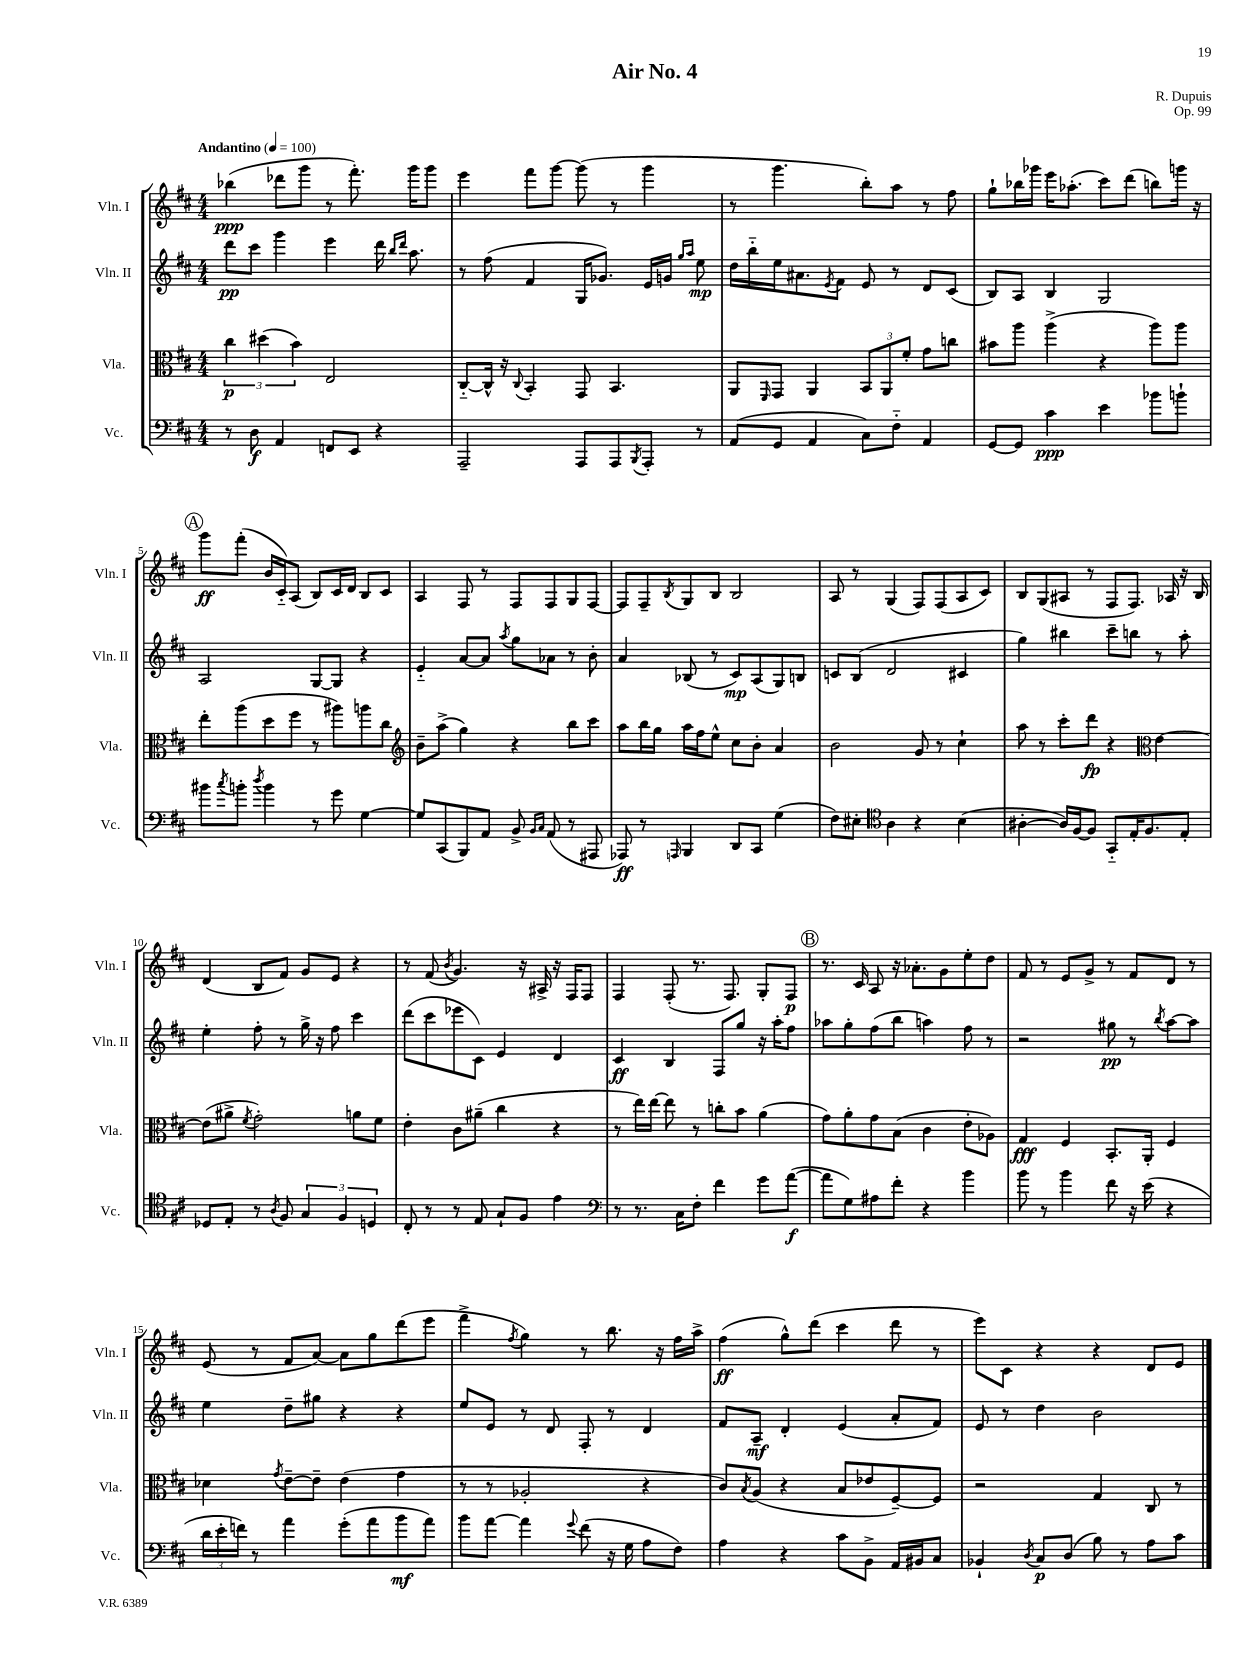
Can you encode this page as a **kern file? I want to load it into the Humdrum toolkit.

**kern	**dynam	**kern	**dynam	**kern	**dynam	**kern	**dynam
*part4	*part4	*part3	*part3	*part2	*part2	*part1	*part1
*staff4	*staff4	*staff3	*staff3	*staff2	*staff2	*staff1	*staff1
*I"Vc.	*	*I"Vla.	*	*I"Vln. II	*	*I"Vln. I	*
*I'Vc.	*	*I'Vla.	*	*I'Vln. II	*	*I'Vln. I	*
*clefF4	*	*clefC3	*	*clefG2	*	*clefG2	*
*k[f#c#]	*	*k[f#c#]	*	*k[f#c#]	*	*k[f#c#]	*
*M4/4	*	*M4/4	*	*M4/4	*	*M4/4	*
*MM100	*	*MM100	*	*MM100	*	*MM100	*
=1	=1	=1	=1	=1	=1	=1	=1
!	!	!	!	!	!	!LO:TX:a:B:t=Andantino	!
8r	.	6cc#\	p	8ddd\L	pp	(4bb-X\	ppp
8D\	f	.	.	8ccc#\J	.	.	.
.	.	(6dd#X\	.	.	.	.	.
4AA/	.	.	.	4ggg\	.	8ddd-X\L	.
.	.	6b\)	.	.	.	.	.
.	.	.	.	.	.	8ggg\J	.
8FFn/L	.	2E/	.	4eee\	.	8r	.
8EE/J	.	.	.	.	.	8.fff#'\)	.
4r	.	.	.	16ddd\	.	.	.
.	.	.	.	16qqbb/LL	.	.	.
.	.	.	.	16qqddd/JJ	.	.	.
.	.	.	.	8.aa\	.	16ggg\KL	.
.	.	.	.	.	.	8ggg\J	.
=2	=2	=2	=2	=2	=2	=2	=2
2AAA~/	.	[8C#/L	.	8r	.	4eee\	.
.	.	16C#^^/Jk]	.	(8ff#\	.	.	.
.	.	16r	.	.	.	.	.
.	.	8qqC#/	.	.	.	.	.
.	.	4BB'/	.	4f#/	.	8fff#\L	.
.	.	.	.	.	.	[8ggg\J	.
8AAA/L	.	8GG/	.	16G/KL	.	(8ggg\]	.
.	.	.	.	8.g-X/J)	.	.	.
8AAA/	.	4.BB/	.	.	.	8r	.
8qBBB/	.	.	.	.	.	.	.
8AAA'/J	.	.	.	16e/LL	.	4ggg\	.
.	.	.	.	16gn/JJ	.	.	.
.	.	.	.	16qqgg/LL	.	.	.
.	.	.	.	16qqaa/JJ	.	.	.
8r	.	.	.	8ee\	mp	.	.
=3	=3	=3	=3	=3	=3	=3	=3
(8AA/L	.	8AA/L	.	16dd\LL	.	8r	.
.	.	.	.	16bb\	.	.	.
.	.	16qqFF#/	.	.	.	.	.
8GG/J	.	8GG/J	.	16ee\J	.	4.ggg\	.
.	.	.	.	8.a#X\	.	.	.
4AA/	.	4AA/	.	.	.	.	.
.	.	.	.	8qe/	.	.	.
.	.	.	.	8f#\J	.	.	.
8C#\L)	.	12BB/L	.	8e/	.	8bb'\L)	.
.	.	12AA/	.	.	.	.	.
8F#\J	.	.	.	8r	.	8aa\J	.
.	.	12f#'/J	.	.	.	.	.
4AA/	.	8g\L	.	8d/L	.	8r	.
.	.	8ccn\J	.	(8c#/J	.	8ff#\	.
=4	=4	=4	=4	=4	=4	=4	=4
[8GG/L	.	8b#X\L	.	8B/L)	.	8gg`\L	.
8GG/J]	.	8aa\J	.	8A/J	.	16bb-X\L	.
.	.	.	.	.	.	16ggg-X\JJ	.
4c#\	ppp	(4aa^\	.	4B/	.	16eee\KL	.
.	.	.	.	.	.	(8.aa-X'\J	.
4e\	.	4r	.	2G/	.	8ccc#\L)	.
.	.	.	.	.	.	(8ddd\J	.
8b-X\L	.	8aa\L)	.	.	.	8bbn\L)	.
8bn`\J	.	8aa\J	.	.	.	16gggn\Jk	.
.	.	.	.	.	.	16r	.
!!LO:LB:g=z
!!LO:REH:place=s1:t=A
=5	=5	=5	=5	=5	=5	=5	=5
8b#X\L	.	8ee'\L	.	2A/	.	8ggg\L	ff
8qcc#/	.	.	.	.	.	.	.
8bn'\J	.	(8aa\	.	.	.	(8fff#'\J	.
8qdd/	.	.	.	.	.	.	.
4b\	.	8dd\	.	.	.	16b/LL	.
.	.	.	.	.	.	16c#/J)	.
.	.	8ff#\J	.	.	.	(8A/J	.
8r	.	8r	.	[8G/L	.	8B/L)	.
8g\	.	8aa#X\L)	.	8G/J]	.	16c#/L	.
.	.	.	.	.	.	16d/JJ	.
[4G\	.	8aan\	.	4r	.	8B/L	.
.	.	8cc#\J	.	.	.	8c#/J	.
=6	=6	=6	=6	=6	=6	=6	=6
*	*	*clefG2	*	*	*	*	*
8G/L]	.	8b~\L	.	4e/	.	4A/	.
(8CC#/	.	(8aa^\J	.	.	.	.	.
8BBB/)	.	4gg\)	.	[8a/L	.	8F#/	.
8AA/J	.	.	.	8a/J]	.	8r	.
.	.	.	.	8qaa/	.	.	.
8BB^/	.	4r	.	8gg\L	.	8F#/L	.
16qqBB/LL	.	.	.	.	.	.	.
16qqC#/JJ	.	.	.	.	.	.	.
(8AA/	.	.	.	8a-X\J	.	8F#/	.
8r	.	8bb\L	.	8r	.	8G/	.
8AAA#X/	.	8ccc#\J	.	8b'\	.	[8F#/J	.
=7	=7	=7	=7	=7	=7	=7	=7
8AAA-X/)	ff	8aa\L	.	4a/	.	8F#/L]	.
8r	.	16bb\L	.	.	.	8F#~/	.
.	.	16gg\JJ	.	.	.	.	.
16qqAAAn/	.	.	.	.	.	8qB/	.
4BBB/	.	16aa\LL	.	(8B-X/	.	8G/	.
.	.	16ff#\J	.	.	.	.	.
.	.	8ee^^\J	.	8r	.	8B/J	.
8DD/L	.	8cc#\L	.	8c#/L)	mp	2B/	.
8CC#/J	.	8b'\J	.	(8A/	.	.	.
(4G\	.	4a/	.	8G/)	.	.	.
.	.	.	.	8Bn/J	.	.	.
=8	=8	=8	=8	=8	=8	=8	=8
8F#\L)	.	2b\	.	8cn/L	.	8A/	.
8E#X'\J	.	.	.	(8B/J	.	8r	.
*clefC4	*	*	*	*	*	*	*
4A\	.	.	.	2d/	.	(4G/	.
4r	.	8g/	.	.	.	8F#/L)	.
.	.	8r	.	.	.	(8F#/	.
(4B\	.	4cc#`\	.	4c#X/	.	8A/	.
.	.	.	.	.	.	8c#/J)	.
=9	=9	=9	=9	=9	=9	=9	=9
[4A#X'\	.	8aa\	.	4gg\)	.	8B/L	.
.	.	8r	.	.	.	(8G/	.
16A#/LL])	.	8ccc#'\L	.	4bb#X\	.	8A#X/J	.
[16F#/J	.	.	.	.	.	.	.
8F#/J]	.	8ddd\J	fp	.	.	8r	.
8GG/L	.	4r	.	8ccc#~\L	.	8F#/L	.
16E'/K	.	.	.	8bbn\J	.	8.F#/J)	.
8.F#/	.	.	.	.	.	.	.
*	*	*clefC3	*	*	*	*	*
.	.	[4e\	.	8r	.	.	.
.	.	.	.	.	.	16A-X/	.
8E'/J	.	.	.	8aa'\	.	16r	.
.	.	.	.	.	.	16B/	.
!!LO:LB:g=z
=10	=10	=10	=10	=10	=10	=10	=10
8D-X/L	.	(8e\L]	.	4ee'\	.	(4d/	.
8E'/J	.	8a#X^\J	.	.	.	.	.
.	.	8qf#/	.	.	.	.	.
8r	.	2g'\)	.	8ff#'\	.	8B/L	.
8qA/	.	.	.	.	.	.	.
8F#/	.	.	.	8r	.	8f#/J)	.
6G/	.	.	.	16gg^\	.	8g/L	.
.	.	.	.	16r	.	.	.
.	.	.	.	8ff#\	.	8e/J	.
6F#/	.	.	.	.	.	.	.
.	.	8an\L	.	4ccc#\	.	4r	.
6Dn/	.	.	.	.	.	.	.
.	.	8f#\J	.	.	.	.	.
=11	=11	=11	=11	=11	=11	=11	=11
8C#'/	.	4e'\	.	(8ddd\L	.	8r	.
8r	.	.	.	8ccc#\	.	(8f#/	.
.	.	.	.	.	.	8qb/	.
8r	.	8c#\L	.	8eee-X\	.	4.g/)	.
8E/	.	(8a#X~\J	.	8c#\J)	.	.	.
8G`/L	.	4cc#\	.	4e/	.	.	.
8F#/J	.	.	.	.	.	16r	.
.	.	.	.	.	.	16A#X^/	.
4e\	.	4r	.	4d/	.	16r	.
.	.	.	.	.	.	16F#/KL	.
.	.	.	.	.	.	8F#/J	.
=12	=12	=12	=12	=12	=12	=12	=12
*clefF4	*	*	*	*	*	*	*
8r	.	8r	.	4c#/	ff	4F#/	.
8.r	.	16ee\LL)	.	.	.	.	.
.	.	[16ee\JJ	.	.	.	.	.
.	.	8ee\]	.	4B/	.	(8F#'/	.
16C#\KL	.	.	.	.	.	.	.
8F#'\J	.	8r	.	.	.	8.r	.
4f#\	.	8ccn'\L	.	8F#/L	.	.	.
.	.	.	.	.	.	8.F#/)	.
.	.	8b\J	.	8gg/J	.	.	.
8g\L	.	(4a\	.	16r	.	8G'/L	.
.	.	.	.	16aa'\KL	.	.	.
([8a\J	f	.	.	8ff#\J	.	8F#/J	p
!!LO:REH:place=s1:t=B
=13	=13	=13	=13	=13	=13	=13	=13
8a\L]	.	8g\L)	.	8aa-X\L	.	8.r	.
8G\)	.	8a'\	.	8gg'\	.	.	.
.	.	.	.	.	.	16c#/	.
8A#X\	.	8g\	.	(8ff#\	.	8A/	.
8f#'\J	.	(8B\J	.	8bb\J	.	16r	.
.	.	.	.	.	.	8.a-X'\L	.
4r	.	4c#\	.	4aan\)	.	.	.
.	.	.	.	.	.	8g\	.
4b\	.	8e'\L	.	8ff#\	.	8ee'\	.
.	.	8A-X\J)	.	8r	.	8dd\J	.
=14	=14	=14	=14	=14	=14	=14	=14
8b\	.	4G/	fff	2r	.	8f#/	.
8r	.	.	.	.	.	8r	.
4b\	.	4F#/	.	.	.	8e/L	.
.	.	.	.	.	.	8g^/J	.
8f#\	.	8.BB'/L	.	8gg#X\	pp	8r	.
16r	.	.	.	8r	.	8f#/L	.
(16e\	.	16AA'/Jk	.	.	.	.	.
.	.	.	.	8qbb/	.	.	.
4r	.	4F#/	.	[8aa\L	.	8d/J	.
.	.	.	.	8aa\J]	.	8r	.
!!LO:LB:g=z
=15	=15	=15	=15	=15	=15	=15	=15
24d\LL	.	4d-X\	.	4ee\	.	(8e/	.
24e'\	.	.	.	.	.	.	.
24fn\JJ)	.	.	.	.	.	.	.
8r	.	.	.	.	.	8r	.
.	.	8qg/	.	.	.	.	.
4a\	.	[8e~\L	.	8dd~\L	.	8f#/L	.
.	.	8e~\J]	.	8gg#X\J	.	[8a/J)	.
(8g'\L	.	(4e\	.	4r	.	8a\L]	.
8a\	.	.	.	.	.	8gg\	.
8b\	mf	4g\	.	4r	.	(8ddd\	.
8a\J)	.	.	.	.	.	8eee\J	.
=16	=16	=16	=16	=16	=16	=16	=16
8b\L	.	8r	.	8ee/L	.	4fff#^\	.
[8a\J	.	8r	.	8e/J	.	.	.
.	.	.	.	.	.	8qff#/	.
4a\]	.	2A-X'/	.	8r	.	4gg\)	.
.	.	.	.	8d/	.	.	.
8qqg/	.	.	.	.	.	.	.
(8f#\	.	.	.	8F#'/	.	8r	.
16r	.	.	.	8r	.	8.bb\	.
16G\	.	.	.	.	.	.	.
8A\L	.	4r	.	4d/	.	.	.
.	.	.	.	.	.	16r	.
8F#\J)	.	.	.	.	.	16ff#\LL	.
.	.	.	.	.	.	16aa^\JJ	.
=17	=17	=17	=17	=17	=17	=17	=17
4A\	.	8c#/L)	.	8f#/L	.	(4ff#\	ff
.	.	8qB/	.	.	.	.	.
.	.	(8A/J	.	8A~/J	mf	.	.
4r	.	4r	.	4d'/	.	8gg^^\L)	.
.	.	.	.	.	.	(8ddd\J	.
8c#\L	.	8B/L	.	(4e/	.	4ccc#\	.
8BB^\J	.	8e-X/	.	.	.	.	.
16AA/LL	.	[8F#~/)	.	8a'/L	.	8ddd\	.
16BB#X/J	.	.	.	.	.	.	.
8C#/J	.	8F#/J]	.	8f#/J)	.	8r	.
=18	=18	=18	=18	=18	=18	=18	=18
4BB-X`/	.	2r	.	8e/	.	8eee\L)	.
.	.	.	.	8r	.	8c#\J	.
8qD/	.	.	.	.	.	.	.
8C#/L	p	.	.	4dd\	.	4r	.
(8D/J	.	.	.	.	.	.	.
8B\)	.	4G/	.	2b\	.	4r	.
8r	.	.	.	.	.	.	.
8A\L	.	8C#/	.	.	.	8d/L	.
8c#\J	.	8r	.	.	.	8e/J	.
==	==	==	==	==	==	==	==
*-	*-	*-	*-	*-	*-	*-	*-
